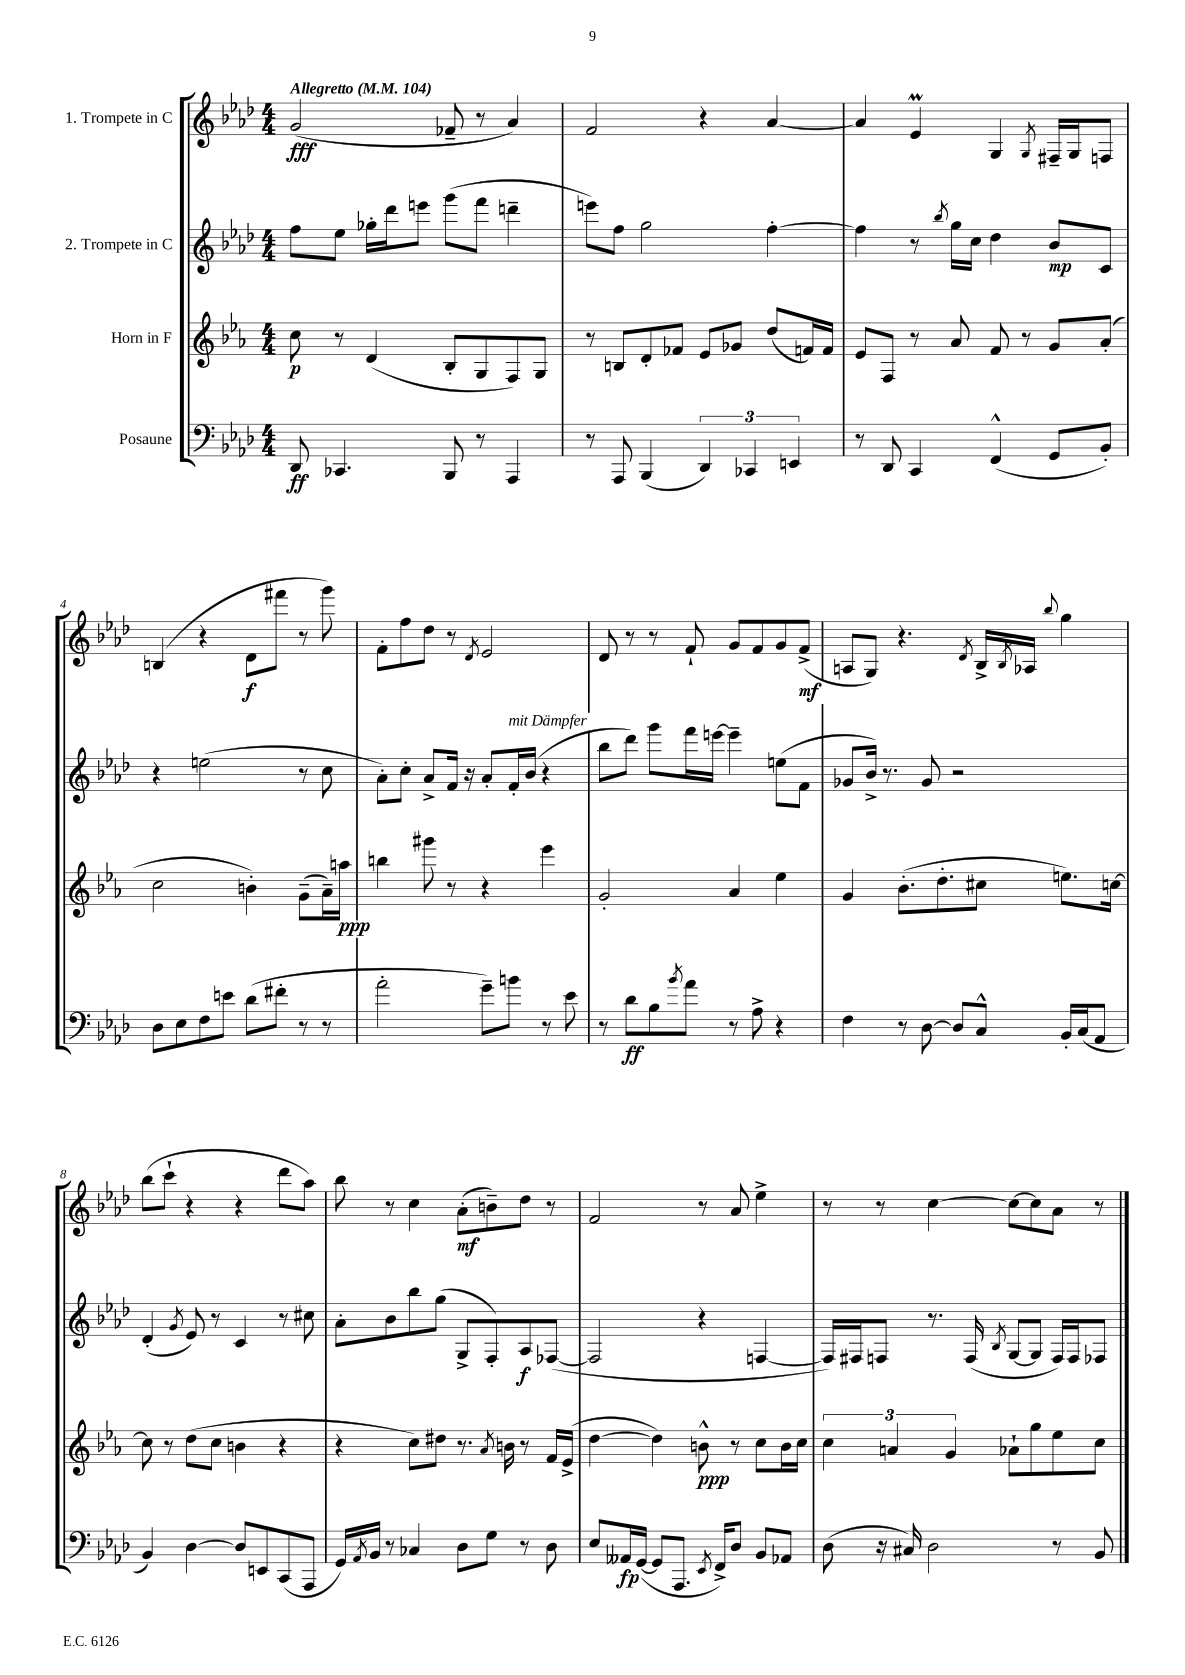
<<
\new StaffGroup <<
\new Staff = "s0" \with { instrumentName = "1. Trompete in C" } {
    \clef treble \key aes \major \numericTimeSignature \time 4/4 \tempo "Allegretto" 4 = 104
    g'2\fff( fes'8-- r8 aes'4) |
    f'2 r4 aes'4~ |
    aes'4 ees'4\prall g4 \acciaccatura { g8 } fis16-- g16 f8 |
    b4( r4 des'8\f fis'''8 r8 g'''8) |
    f'8-. f''8 des''8 r8 \acciaccatura { des'8 } ees'2 |
    des'8 r8 r8 f'8-! g'8 f'8 g'8 f'8->\mf( |
    a8 g8) r4. \acciaccatura { des'8 } bes16-> \acciaccatura { bes8 } aes16 \appoggiatura { bes''8 } g''4 |
    bes''8( c'''8-! r4 r4 des'''8 aes''8) |
    bes''8 r8 c''4 aes'8-.\mf( b'8--) des''8 r8 |
    f'2 r8 aes'8 ees''4-> |
    r8 r8 c''4~ c''8~ c''8 aes'8 r8 \bar "|." |
}
\new Staff = "s1" \with { instrumentName = "2. Trompete in C" } {
    \clef treble \key aes \major \numericTimeSignature \time 4/4
    f''8 ees''8 ges''16-. des'''16 e'''8 g'''8( f'''8 d'''4-- |
    e'''8) f''8 g''2 f''4~-. |
    f''4 r8 \acciaccatura { bes''8 } g''16 c''16 des''4 bes'8\mp c'8 |
    r4 e''2( r8 c''8 |
    aes'8-.) c''8-. aes'8-> f'16 r16 aes'8-. f'16-.^\markup { \italic "mit Dämpfer" } bes'16( r4 |
    bes''8 des'''8) g'''8 f'''16 e'''16~ e'''4-- e''8( f'8 |
    ges'8 bes'16->) r8. ges'8 r2 |
    des'4-.( \acciaccatura { g'8 } ees'8) r8 c'4 r8 cis''8 |
    aes'8-. bes'8 bes''8 g''8( g8-> f8-.) aes8\f fes8~( |
    fes2 r4 f4~ |
    f16) fis16 f8 r8. f16( \acciaccatura { bes8 } g8~ g8 f16) f16 fes8 \bar "|." |
}
\new Staff = "s2" \with { instrumentName = "Horn in F" } {
    \clef treble \key ees \major \numericTimeSignature \time 4/4
    c''8\p r8 d'4( bes8-. g8 f8) g8 |
    r8 b8 d'8-. fes'8 ees'8 ges'8 d''8( f'16) f'16 |
    ees'8 f8 r8 aes'8 f'8 r8 g'8 aes'8-.( |
    c''2 b'4-.) g'8--( aes'16--) a''16\ppp |
    b''4 gis'''8 r8 r4 ees'''4 |
    g'2-. aes'4 ees''4 |
    g'4 bes'8.-.( d''8.-. cis''8 e''8.) c''16~ |
    c''8 r8 d''8( c''8 b'4 r4 |
    r4 c''8) dis''8 r8. \acciaccatura { aes'8 } b'16 r8 f'16 ees'16->( |
    d''4~ d''4) b'8-^\ppp r8 c''8 b'16 c''16 |
    \tuplet 3/2 { c''4 a'4 g'4 } aes'8-! g''8 ees''8 c''8 \bar "|." |
}
\new Staff = "s3" \with { instrumentName = "Posaune" } {
    \clef bass \key aes \major \numericTimeSignature \time 4/4
    des,8\ff ces,4. bes,,8 r8 aes,,4 |
    r8 aes,,8 bes,,4( \tuplet 3/2 { des,4) ces,4 e,4 } |
    r8 des,8 c,4 f,4-^( g,8 bes,8-.) |
    des8 ees8 f8 e'8 des'8( fis'8-. r8 r8 |
    aes'2-. g'8--) b'8 r8 ees'8 |
    r8 des'8\ff bes8 \acciaccatura { bes'8 } aes'8 r8 aes8-> r4 |
    f4 r8 des8~ des8 c8-^ bes,16-. c16( aes,8 |
    bes,4) des4~ des8 e,8 c,8( aes,,8 |
    g,16) \acciaccatura { aes,8 } bes,16 r8 ces4 des8 g8 r8 des8 |
    ees8 aeses,16\fp g,16~( g,8 aes,,8. \acciaccatura { ees,8 } f,16->) des8 bes,8 aes,8 |
    des8( r16 cis16) des2 r8 bes,8 \bar "|." |
}
>>
>>
